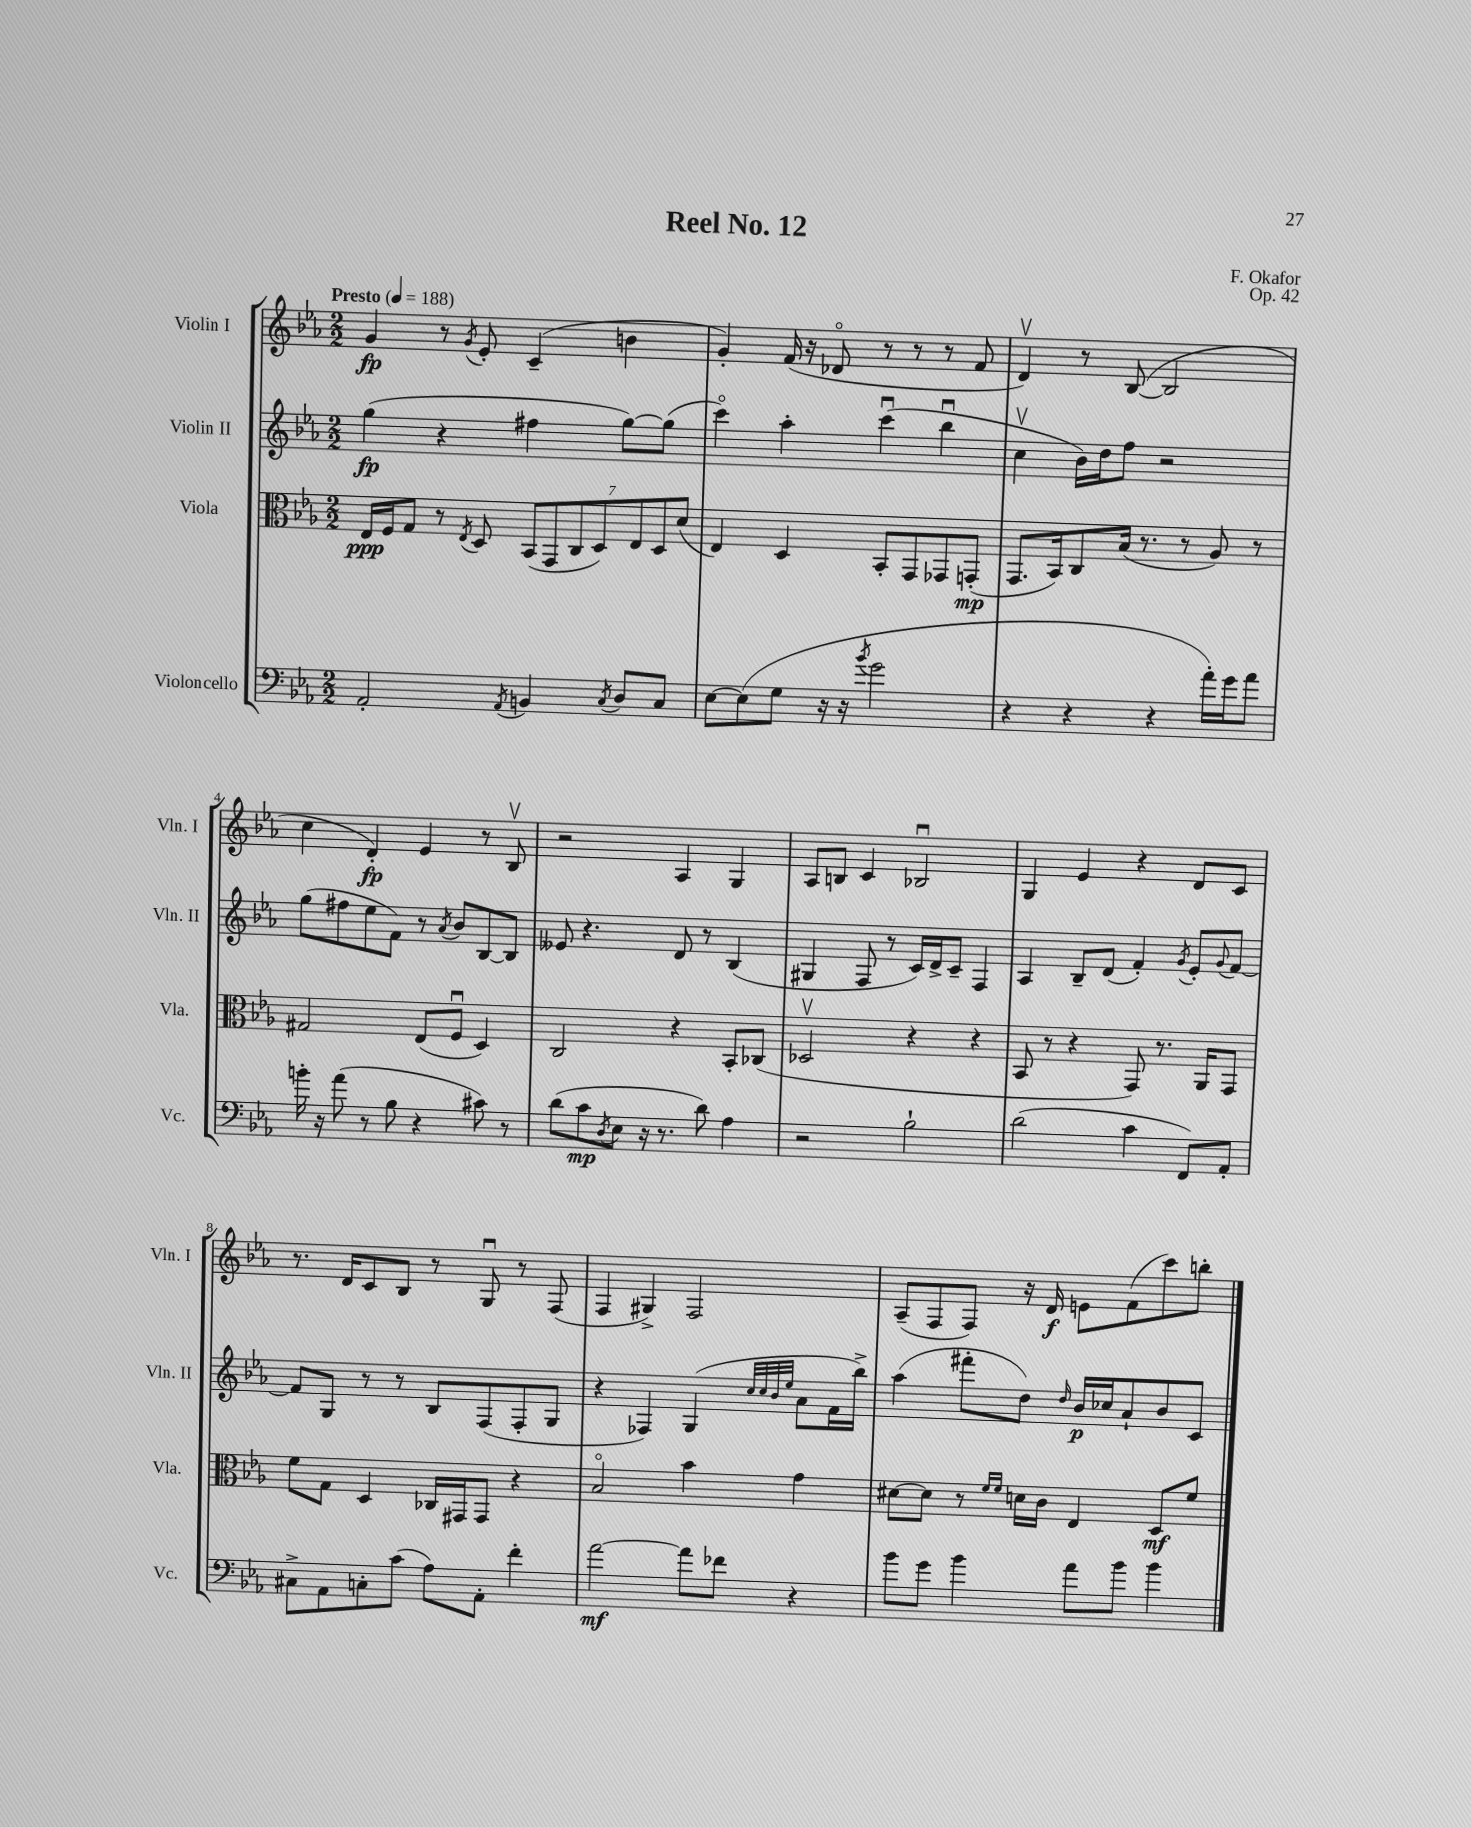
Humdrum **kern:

**kern	**dynam	**kern	**dynam	**kern	**dynam	**kern	**dynam
*part4	*part4	*part3	*part3	*part2	*part2	*part1	*part1
*staff4	*staff4	*staff3	*staff3	*staff2	*staff2	*staff1	*staff1
*I"Violoncello	*	*I"Viola	*	*I"Violin II	*	*I"Violin I	*
*I'Vc.	*	*I'Vla.	*	*I'Vln. II	*	*I'Vln. I	*
*clefF4	*	*clefC3	*	*clefG2	*	*clefG2	*
*k[b-e-a-]	*	*k[b-e-a-]	*	*k[b-e-a-]	*	*k[b-e-a-]	*
*M2/2	*	*M2/2	*	*M2/2	*	*M2/2	*
*MM188	*	*MM188	*	*MM188	*	*MM188	*
=1	=1	=1	=1	=1	=1	=1	=1
!	!	!	!	!	!	!LO:TX:a:B:t=Presto	!
2AA-'/	.	16E-/LL	ppp	(4gg\	fp	4g/	fp
.	.	16F/J	.	.	.	.	.
.	.	8G/J	.	.	.	.	.
.	.	8r	.	4r	.	8r	.
.	.	8qE-/	.	.	.	8qg/	.
.	.	8D/	.	.	.	8e-'/	.
8qAA-/	.	.	.	.	.	.	.
4BBn/	.	(14BB-/L	.	4ff#X\	.	(4c~/	.
.	.	14GG/	.	.	.	.	.
.	.	14C/	.	.	.	.	.
.	.	14D/)	.	.	.	.	.
8qC/	.	.	.	.	.	.	.
8D/L	.	.	.	[8gg\L)	.	4bn\	.
.	.	14E-/	.	.	.	.	.
.	.	14D/	.	.	.	.	.
8C/J	.	.	.	(8gg\J]	.	.	.
.	.	(14d/J	.	.	.	.	.
=2	=2	=2	=2	=2	=2	=2	=2
[8E-\L	.	4E-/)	.	4ccc\)	.	4g'/)	.
(8E-\]	.	.	.	.	.	.	.
8G\J	.	4D/	.	4aa-'\	.	(16f/	.
.	.	.	.	.	.	16r	.
16r	.	.	.	.	.	8d-X/	.
16r	.	.	.	.	.	.	.
8qb-/	.	.	.	.	.	.	.
2g\	.	8BB-'/L	.	(4cccu\	.	8r	.
.	.	8GG/	.	.	.	8r	.
.	.	8GG-X/	.	4bb-u\	.	8r	.
.	.	(8GGn'/J	mp	.	.	8f/	.
=3	=3	=3	=3	=3	=3	=3	=3
4r	.	8.GG/L	.	4ccv\	.	4dv/)	.
.	.	16BB-/k)	.	.	.	.	.
4r	.	8C/	.	16b-\LL)	.	8r	.
.	.	.	.	16dd\J	.	.	.
.	.	(16B-/Jk	.	8ff\J	.	([8B-/	.
.	.	8.r	.	.	.	.	.
4r	.	.	.	2r	.	2B-/]	.
.	.	8r	.	.	.	.	.
16a-'\LL)	.	8A-/)	.	.	.	.	.
16g\J	.	.	.	.	.	.	.
8a-\J	.	8r	.	.	.	.	.
!!LO:LB:g=z
=4	=4	=4	=4	=4	=4	=4	=4
16bn'\	.	2G#X/	.	(8gg\L	.	4cc\	.
16r	.	.	.	.	.	.	.
(8a-\	.	.	.	8ff#X\	.	.	.
8r	.	.	.	8ee-\	.	4d'/)	fp
8B-\	.	.	.	8f\J)	.	.	.
4r	.	(8E-/L	.	8r	.	4e-/	.
.	.	.	.	8qa-/	.	.	.
.	.	8Fu/J	.	8b-/L	.	.	.
8c#X\)	.	4D/)	.	[8B-/	.	8r	.
8r	.	.	.	8B-/J]	.	8B-v/	.
=5	=5	=5	=5	=5	=5	=5	=5
(8d\L	.	2C/	.	8e--X/	.	2r	.
8c\	mp	.	.	4.r	.	.	.
8qD/	.	.	.	.	.	.	.
8E-\J	.	.	.	.	.	.	.
16r	.	.	.	.	.	.	.
8.r	.	.	.	.	.	.	.
.	.	4r	.	8d/	.	4A-/	.
8d\)	.	.	.	8r	.	.	.
4A-\	.	8BB-'/L	.	(4B-/	.	4G/	.
.	.	(8C-X/J	.	.	.	.	.
=6	=6	=6	=6	=6	=6	=6	=6
2r	.	2D-Xv/	.	4G#X/	.	8A-/L	.
.	.	.	.	.	.	8Bn/J	.
.	.	.	.	8F/	.	4c/	.
.	.	.	.	8r	.	.	.
2B-`\	.	4r	.	16c/LL)	.	2B-Xu/	.
.	.	.	.	16d^/J	.	.	.
.	.	.	.	8c~/J	.	.	.
.	.	4r	.	4F/	.	.	.
=7	=7	=7	=7	=7	=7	=7	=7
(2d\	.	8BB-/	.	4A-/	.	4G/	.
.	.	8r	.	.	.	.	.
.	.	4r	.	8B-~/L	.	4e-/	.
.	.	.	.	(8d/J	.	.	.
4c\	.	8GG/)	.	4f'/)	.	4r	.
.	.	8.r	.	.	.	.	.
.	.	.	.	8qg/	.	.	.
8FF/L)	.	.	.	8e-'/L	.	8d/L	.
.	.	16AA-/KL	.	.	.	.	.
.	.	.	.	8qqg/	.	.	.
8AA-'/J	.	8GG/J	.	[8f/J	.	8c/J	.
!!LO:LB:g=z
=8	=8	=8	=8	=8	=8	=8	=8
8C#X^\L	.	8f\L	.	8f/L]	.	8.r	.
8AA-\	.	8G\J	.	8G/J	.	.	.
.	.	.	.	.	.	16d/KL	.
8Cn'\	.	4D/	.	8r	.	8c/	.
(8c\J	.	.	.	8r	.	8B-/J	.
8A-\L)	.	16C-X/LL	.	8B-/L	.	8r	.
.	.	16GG#X/J	.	.	.	.	.
8AA-'\J	.	8GG#/J	.	(8F/	.	8Gu/	.
4f'\	.	4r	.	8F'/	.	8r	.
.	.	.	.	8G/J	.	(8F/	.
=9	=9	=9	=9	=9	=9	=9	=9
[2a-\	mf	2B-/	.	4r	.	4F/	.
.	.	.	.	4F-X/)	.	4G#X^/)	.
8a-\L]	.	4b-\	.	(4G/	.	2F/	.
8f-X\J	.	.	.	.	.	.	.
.	.	.	.	32qqcc/LLL	.	.	.
.	.	.	.	32qqcc/	.	.	.
.	.	.	.	32qqb-/	.	.	.
.	.	.	.	32qqee-/JJJ	.	.	.
4r	.	4g\	.	8a-\L	.	.	.
.	.	.	.	16f\L	.	.	.
.	.	.	.	16bb-^\JJ)	.	.	.
=10	=10	=10	=10	=10	=10	=10	=10
8b-\L	.	[8d#X\L	.	(4aa-\	.	(8A-~/L	.
8g\J	.	8d#\J]	.	.	.	8F/	.
4b-\	.	8r	.	8fff#X'\L	.	8F/J)	.
.	.	16qqf/LL	.	.	.	.	.
.	.	16qqf/JJ	.	.	.	.	.
.	.	16dn\LL	.	8dd\J)	.	16r	.
.	.	16c\JJ	.	.	.	16d/	f
.	.	.	.	16qqdd/	.	.	.
8a-\L	.	4E-/	.	16b-/LL	p	8en\L	.
.	.	.	.	16cc-X/J	.	.	.
8b-\J	.	.	.	8a-`/	.	(8f\	.
4b-\	.	8D/L	mf	8b-/	.	8ccc\)	.
.	.	8f/J	.	8c/J	.	8bbn'\J	.
==	==	==	==	==	==	==	==
*-	*-	*-	*-	*-	*-	*-	*-
